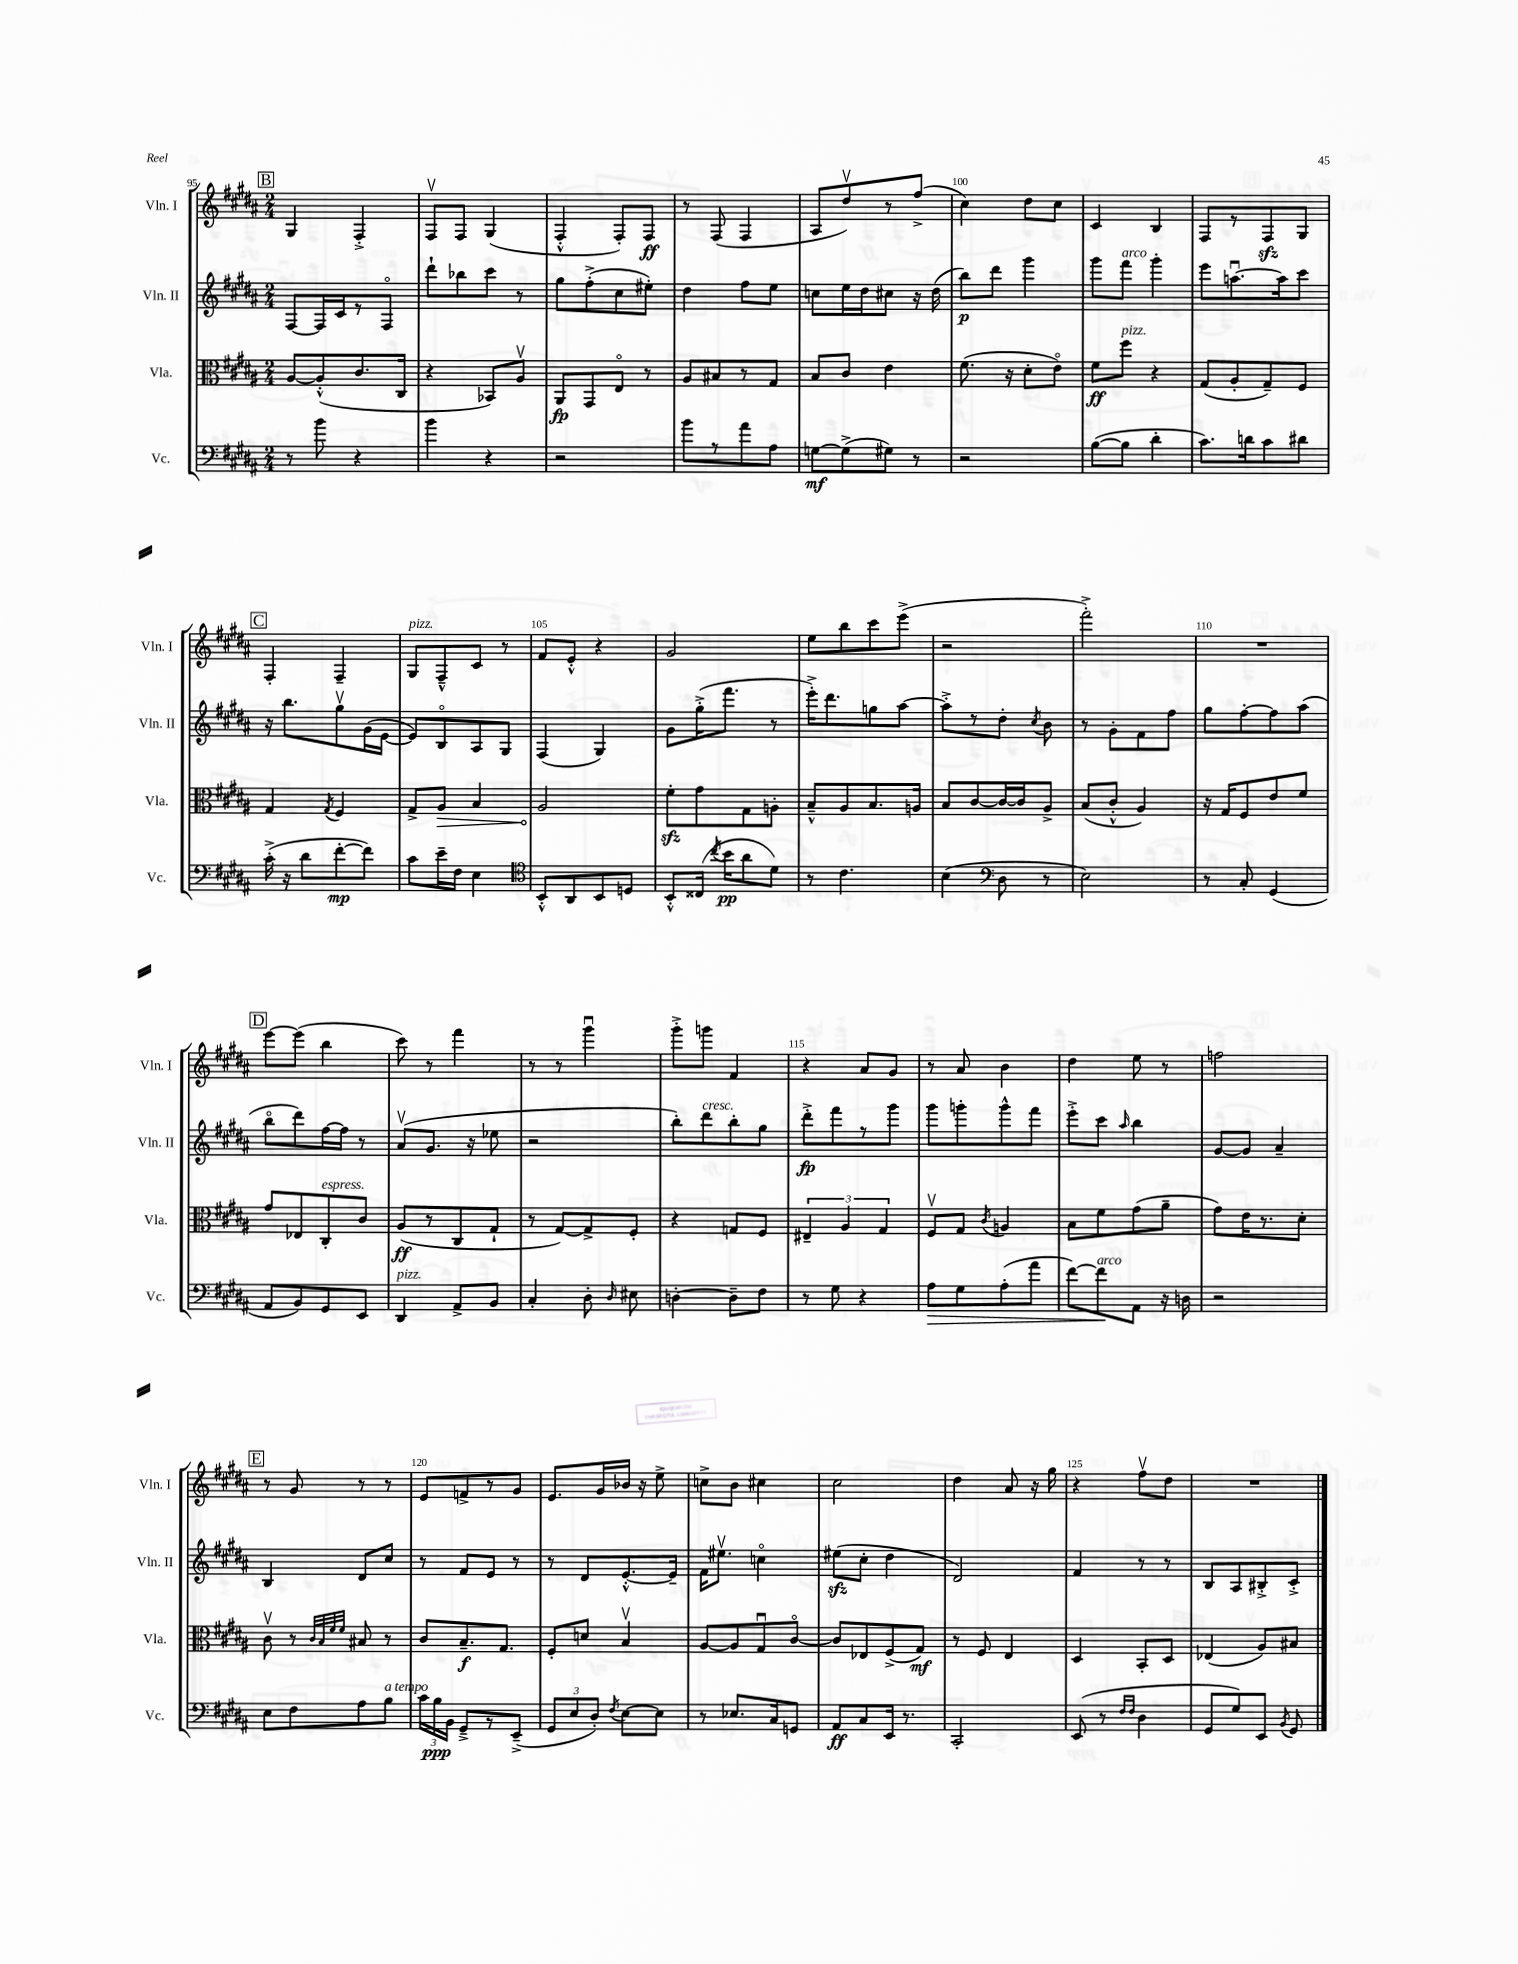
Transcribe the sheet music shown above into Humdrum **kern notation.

**kern	**dynam	**kern	**dynam	**kern	**dynam	**kern	**dynam
*part4	*part4	*part3	*part3	*part2	*part2	*part1	*part1
*staff4	*staff4	*staff3	*staff3	*staff2	*staff2	*staff1	*staff1
*I"Vc.	*	*I"Vla.	*	*I"Vln. II	*	*I"Vln. I	*
*I'Vc.	*	*I'Vla.	*	*I'Vln. II	*	*I'Vln. I	*
*clefF4	*	*clefC3	*	*clefG2	*	*clefG2	*
*k[f#c#g#d#a#]	*	*k[f#c#g#d#a#]	*	*k[f#c#g#d#a#]	*	*k[f#c#g#d#a#]	*
*M2/4	*	*M2/4	*	*M2/4	*	*M2/4	*
!!LO:REH:place=s1:t=B
=95	=95	=95	=95	=95	=95	=95	=95
8r	.	[8A#/L	.	[8F#/L	.	4G#/	.
8b\	.	(8A#'^^/]	.	16F#/L]	.	.	.
.	.	.	.	16c#/J	.	.	.
4r	.	8.c#/	.	8r	.	4F#'^/	.
.	.	.	.	8F#/J	.	.	.
.	.	16C#/Jk	.	.	.	.	.
=96	=96	=96	=96	=96	=96	=96	=96
4b\	.	4r	.	8ddd#`\L	.	8F#v/L	.
.	.	.	.	8bb-X\	.	8F#/J	.
4r	.	8BB-X/L)	.	8ccc#\J	.	(4G#/	.
.	.	8A#v/J	.	8r	.	.	.
=97	=97	=97	=97	=97	=97	=97	=97
2r	.	8AA#/L	fp	8gg#\L	.	4F#'^^/	.
.	.	8GG#/	.	(8ff#'^\	.	.	.
.	.	8E/J	.	8cc#\	.	8F#'/L)	.
.	.	8r	.	8ee#X'\J)	.	8F#/J	ff
=98	=98	=98	=98	=98	=98	=98	=98
8b\L	.	8A#/L	.	4dd#\	.	8r	.
8r	.	8B#X/	.	.	.	(8F#/	.
8a#\	.	8r	.	8ff#\L	.	4F#/	.
8A#\J	.	8G#/J	.	8ee\J	.	.	.
=99	=99	=99	=99	=99	=99	=99	=99
[8Gn\L	mf	8B/L	.	8ccn\L	.	8A#/L	.
(8G^\]	.	8c#/J	.	16ee\L	.	8dd#v/)	.
.	.	.	.	16dd#\J	.	.	.
8G#X\J)	.	4e\	.	8cc#X\J	.	8r	.
8r	.	.	.	16r	.	(8ff#^/J	.
.	.	.	.	(16dd#\	.	.	.
=100	=100	=100	=100	=100	=100	=100	=100
2r	.	(8.f#\	.	8bb\L)	p	4cc#\)	.
.	.	.	.	8ddd#\J	.	.	.
.	.	16r	.	.	.	.	.
.	.	8d#'\L	.	4ggg#\	.	8dd#\L	.
.	.	8e\J)	.	.	.	8cc#\J	.
=101	=101	=101	=101	=101	=101	=101	=101
([8B\L	.	8f#\L	ff	8ggg#\L	.	4c#/	.
!	!	!	!	!LO:TX:a:i:t=arco	!	!	!
!	!	!LO:TX:a:i:t=pizz.	!	!	!	!	!
8B\J]	.	8ff#\J	.	8fff#\J	.	.	.
4d#'\	.	4r	.	4ggg#'\	.	4B/	.
=102	=102	=102	=102	=102	=102	=102	=102
8.c#\L)	.	(8G#/L	.	8eee\L	.	8F#/L	.
.	.	8A#'/	.	[8.aanu\	.	8r	.
16dn\k	.	.	.	.	.	.	.
8c#\	.	8G#~/)	.	.	.	8F#zz/	.
.	.	.	.	16aa\k]	.	.	.
8d#X\J	.	8F#/J	.	8ccc#\J	.	8G#/J	.
!!LO:LB:g=z
!!LO:REH:place=s1:t=C
=103	=103	=103	=103	=103	=103	=103	=103
(16c#'^\	.	4G#/	.	16r	.	4F#'/	.
16r	.	.	.	8.bb\L	.	.	.
8d#\L	.	.	.	.	.	.	.
.	.	8qG#/	.	.	.	.	.
[8f#'\	mp	4F#/	.	8gg#v\	.	4F#~/	.
8f#\J])	.	.	.	(16g#\L	.	.	.
.	.	.	.	[16e\JJ	.	.	.
=104	=104	=104	=104	=104	=104	=104	=104
!	!	!	!	!	!	!LO:TX:a:i:t=pizz.	!
8c#\L	.	8G#^/L	.	8e/L])	.	8G#/L	.
!	!	!	!LO:HP:b	!	!	!	!
16e~\L	.	8A#/J	>	8B/	.	8F#~^^/	.
16F#\JJ	.	.	.	.	.	.	.
4E\	.	4B/	.	8A#/	.	8c#/J	.
.	.	.	.	8G#/J	.	8r	.
=105	=105	=105	=105	=105	=105	=105	=105
*clefC4	*	*	*	*	*	*	*
8BB'^^/L	.	2A#/	.	(4F#/	.	8f#/L	.
8AA#/	.	.	.	.	.	8e'^^/J	.
8BB/	.	.	.	4G#/)	.	4r	.
8Dn/J	.	.	.	.	.	.	.
.	.	.	]	.	.	.	.
=106	=106	=106	=106	=106	=106	=106	=106
8BB'^^/L	.	8f#zz'\L	.	8g#\L	.	2g#/	.
(16C##X/Jk	.	8g#\	.	(16gg#'^\K	.	.	.
8qcc#/	.	.	.	.	.	.	.
16b\KL	pp	.	.	8.fff#\J	.	.	.
8a#\	.	8G#\	.	.	.	.	.
8d#\J)	.	8An'\J	.	8r	.	.	.
=107	=107	=107	=107	=107	=107	=107	=107
8r	.	8B~^^/L	.	16eee'^\KL)	.	8ee\L	.
.	.	.	.	8.ddd#\	.	.	.
4.c#\	.	8A#/	.	.	.	8bb\	.
.	.	8.B/	.	8ggn\	.	8ccc#\	.
.	.	.	.	[8aa#\J	.	(8eee^\J	.
.	.	16An/Jk	.	.	.	.	.
=108	=108	=108	=108	=108	=108	=108	=108
(4B\	.	8B/L	.	8aa#'^\L]	.	2r	.
.	.	[8c#/	.	8r	.	.	.
*clefF4	*	*	*	*	*	*	*
8D#\	.	16c#/L_	.	8dd#'\J	.	.	.
.	.	16c#/J]	.	.	.	.	.
.	.	.	.	8qcc#/	.	.	.
8r	.	8A#^/J	.	8b\	.	.	.
=109	=109	=109	=109	=109	=109	=109	=109
2E\)	.	(8B/L	.	8r	.	2fff#'^\)	.
.	.	8c#'^^/J	.	8g#'\L	.	.	.
.	.	4A#/)	.	8f#\	.	.	.
.	.	.	.	8ff#\J	.	.	.
=110	=110	=110	=110	=110	=110	=110	=110
8r	.	16r	.	8gg#\L	.	2r	.
.	.	16G#/KL	.	.	.	.	.
8C#'/	.	8F#/	.	[8ff#'\	.	.	.
(4GG#/	.	8e/	.	8ff#\]	.	.	.
.	.	8f#/J	.	(8aa#\J	.	.	.
!!LO:LB:g=z
!!LO:REH:place=s1:t=D
=111	=111	=111	=111	=111	=111	=111	=111
8AA#/L	.	8g#/L	.	8bb\L	.	[8eee\L	.
8BB/)	.	8E-X/	.	8ddd#\)	.	(8eee\J]	.
!	!	!LO:TX:a:i:t=espress.	!	!	!	!	!
8GG#/	.	8C#'/	.	[16ff#\L	.	4bb\	.
.	.	.	.	16ff#\JJ]	.	.	.
8EE/J	.	8c#/J	.	8r	.	.	.
=112	=112	=112	=112	=112	=112	=112	=112
!LO:TX:a:i:t=pizz.	!	!	!	!	!	!	!
4DD#/	.	(8A#/L	ff	(8a#v/L	.	8ccc#\)	.
.	.	8r	.	8.g#/J	.	8r	.
8AA#^/L	.	8C#/	.	.	.	4fff#\	.
.	.	.	.	16r	.	.	.
8BB/J	.	8G#`/J	.	8ee-X\	.	.	.
=113	=113	=113	=113	=113	=113	=113	=113
4C#'/	.	8r	.	2r	.	8r	.
.	.	[8G#/L)	.	.	.	8r	.
8D#'\	.	8G#^/]	.	.	.	4ggg#u\	.
16qqD#/	.	.	.	.	.	.	.
8E#X\	.	8F#'/J	.	.	.	.	.
=114	=114	=114	=114	=114	=114	=114	=114
[4Dn'\	.	4r	.	8bb'\L)	.	8ggg#'^\L	.
!	!	!	!	!LO:TX:a:i:t=cresc.	!	!	!
.	.	.	.	8ddd#\	.	8gggn\J	.
8D~\L]	.	8Gn/L	.	8bb'\	.	4f#/	.
8F#\J	.	8F#/J	.	8gg#\J	.	.	.
=115	=115	=115	=115	=115	=115	=115	=115
8r	.	6E#X~/	.	8ddd#'^\L	fp	4r	.
8G#\	.	.	.	8fff#\	.	.	.
.	.	6A#/	.	.	.	.	.
4r	.	.	.	8r	.	8a#/L	.
.	.	6G#/	.	.	.	.	.
.	.	.	.	8ggg#\J	.	8g#/J	.
=116	=116	=116	=116	=116	=116	=116	=116
!	!LO:HP:b	!	!	!	!	!	!
8A#\L	>	8F#v/L	.	8ggg#\L	.	8r	.
8G#\	.	8G#/J	.	8gggn'\	.	8a#/	.
.	.	8qc#/	.	.	.	.	.
(8A#'\	.	4An/	.	8ggg^^\	.	4b\	.
8a#\J	.	.	.	8fff#\J	.	.	.
=117	=117	=117	=117	=117	=117	=117	=117
[8f#\L)	.	8B\L	.	8eee'^\L	.	4dd#\	.
!LO:TX:a:i:t=arco	!	!	!	!	!	!	!
8f#\]	.	8f#\	.	8ccc#\J	.	.	.
.	.	.	.	16qqaa#/	.	.	.
8AA#\J	]	(8g#\	.	4bb\	.	8ee\	.
16r	.	8a#~\J	.	.	.	8r	.
16Dn\	.	.	.	.	.	.	.
=118	=118	=118	=118	=118	=118	=118	=118
2r	.	8g#\L)	.	[8g#/L	.	2ffn\	.
.	.	16e\K	.	8g#/J]	.	.	.
.	.	8.r	.	.	.	.	.
.	.	.	.	4a#~/	.	.	.
.	.	8d#'\J	.	.	.	.	.
!!LO:LB:g=z
!!LO:REH:place=s1:t=E
=119	=119	=119	=119	=119	=119	=119	=119
8E\L	.	8c#v\	.	4B/	.	8r	.
8F#\	.	8r	.	.	.	8g#/	.
.	.	32qqc#/LLL	.	.	.	.	.
.	.	32qqB/	.	.	.	.	.
.	.	32qqf#/	.	.	.	.	.
.	.	32qqf#/JJJ	.	.	.	.	.
8A#\	.	8B#X/	.	8d#/L	.	8r	.
!LO:TX:a:i:t=a tempo	!	!	!	!	!	!	!
8B\J	.	8r	.	8cc#/J	.	8r	.
=120	=120	=120	=120	=120	=120	=120	=120
24c#\LL	.	8c#/L	.	8r	.	8e/L	.
24B\	ppp	.	.	.	.	.	.
24BB\JJ	.	.	.	.	.	.	.
8GG#~^/L	.	8.B~/	f	8f#/L	.	8fn^/	.
8r	.	.	.	8e/J	.	8r	.
.	.	8.G#/J	.	.	.	.	.
(8EE~^/J	.	.	.	8r	.	8g#/J	.
=121	=121	=121	=121	=121	=121	=121	=121
12GG#/L	.	8F#'/L	.	8r	.	8.e/L	.
12E/	.	.	.	.	.	.	.
.	.	8dn/J	.	8d#/L	.	.	.
12D#'/J)	.	.	.	.	.	.	.
.	.	.	.	.	.	16g#/L	.
8qF#/	.	.	.	.	.	.	.
[8E\L	.	4Bv/	.	[8.e'^^/	.	16b-X/JJ	.
.	.	.	.	.	.	16r	.
8E\J]	.	.	.	.	.	8ee^\	.
.	.	.	.	16e~/Jk]	.	.	.
=122	=122	=122	=122	=122	=122	=122	=122
8r	.	[8A#/L	.	16f#\KL	.	8ccn^\L	.
.	.	.	.	8.ee#Xv\J	.	.	.
8.E-X/L	.	8A#/]	.	.	.	8b\J	.
.	.	8G#u/	.	4ccn\	.	4cc#X\	.
16C#/k	.	.	.	.	.	.	.
8GGn/J	.	[8c#/J	.	.	.	.	.
=123	=123	=123	=123	=123	=123	=123	=123
8AA#/L	ff	8c#/L]	.	(8ee#Xzz\L	.	2cc#\	.
8C#/	.	8E-X/	.	8cc#'\J	.	.	.
16EE/Jk	.	(8F#^/	.	4dd#\	.	.	.
8.r	.	.	.	.	.	.	.
.	.	8G#/J)	mf	.	.	.	.
=124	=124	=124	=124	=124	=124	=124	=124
2CC#'/	.	8r	.	2d#/)	.	4dd#\	.
.	.	8F#/	.	.	.	.	.
.	.	4E/	.	.	.	8a#/	.
.	.	.	.	.	.	16r	.
.	.	.	.	.	.	16gg#\	.
=125	=125	=125	=125	=125	=125	=125	=125
(8EE/	.	4D#/	.	4f#/	.	4r	.
8r	.	.	.	.	.	.	.
16qqF#/LL	.	.	.	.	.	.	.
16qqF#/JJ	.	.	.	.	.	.	.
4D#\	.	8BB'/L	.	8r	.	8ff#v\L	.
.	.	8D#/J	.	8r	.	8dd#\J	.
=126	=126	=126	=126	=126	=126	=126	=126
8GG#/L	.	(4E-X/	.	8B/L	.	2r	.
8G#/)	.	.	.	8A#/	.	.	.
8EE/J	.	8A#/L)	.	8B#X'^/	.	.	.
8qBB/	.	.	.	.	.	.	.
8GG#/	.	8B#X/J	.	8c#'^/J	.	.	.
==	==	==	==	==	==	==	==
*-	*-	*-	*-	*-	*-	*-	*-
